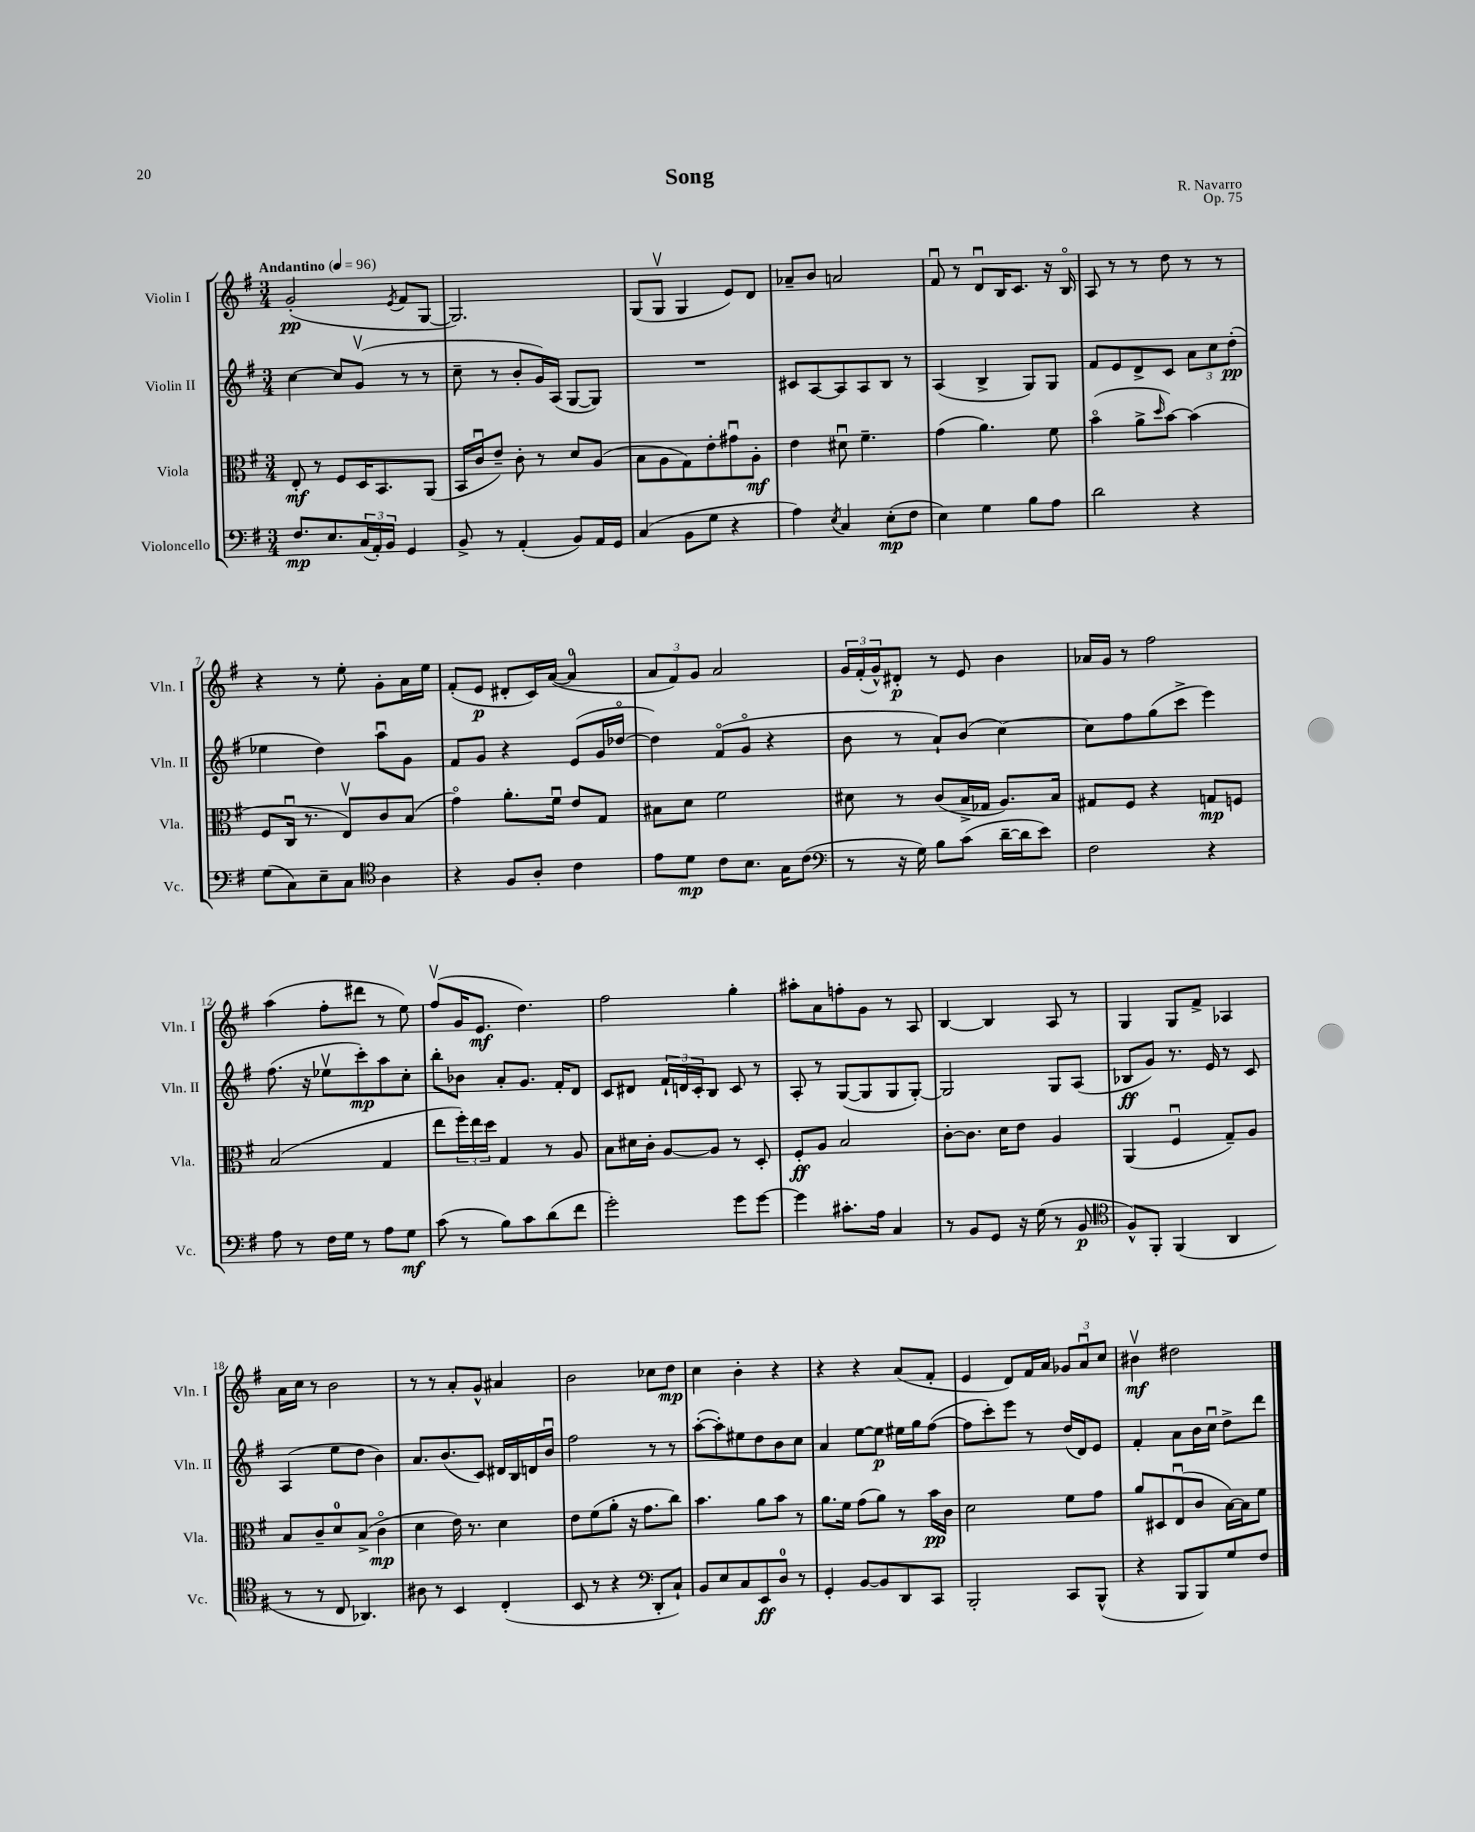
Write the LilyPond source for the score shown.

\header { title = "Song" composer = "R. Navarro" opus = "Op. 75" }
<<
\new StaffGroup <<
\new Staff = "s0" \with { instrumentName = "Violin I" shortInstrumentName = "Vln. I" } {
    \clef treble \key g \major \numericTimeSignature \time 3/4 \tempo "Andantino" 4 = 96
    g'2-.\pp( \acciaccatura { e'8 } fis'8 g8~ |
    g2.) |
    g8( g8\upbow g4 e'8) d'8 |
    aes'8-- b'8 a'2 |
    fis'8\downbow r8 d'8\downbow b16 c'8. r16 b16\flageolet |
    a8 r8 r8 d''8 r8 r8 |
    r4 r8 e''8-. g'8-. a'16 e''16 |
    fis'8-.( e'8\p dis'8-. c'16) a'16~( a'4-0 |
    \tuplet 3/2 { a'8 fis'8) g'8 } a'2 |
    \tuplet 3/2 { g'16 fis'16-.( g'16-^) } dis'8-.\p r8 e'8 b'4 |
    aes'16 g'16 r8 fis''2 |
    a''4( fis''8-. dis'''8 r8 e''8) |
    fis''8\upbow( g'16 e'8.\mf d''4.) |
    fis''2 g''4-. |
    ais''8-. a'8 f''8-. g'8 r8 a8 |
    b4~ b4 a8 r8 |
    g4 g8 fis'8-> aes4 |
    a'16 c''16 r8 b'2 |
    r8 r8 a'8-. g'8-^ ais'4 |
    b'2 ces''8 d''8\mp |
    c''4 b'4-. r4 |
    r4 r4 a'8( fis'8-. |
    e'4 d'8) fis'16 a'16 \tuplet 3/2 { ges'8 a'8\downbow c''8 } |
    bis'4\upbow\mf dis''2 \bar "|." |
}
\new Staff = "s1" \with { instrumentName = "Violin II" shortInstrumentName = "Vln. II" } {
    \clef treble \key g \major \numericTimeSignature \time 3/4
    c''4~ c''8 g'8\upbow( r8 r8 |
    c''8-- r8 b'8-. g'16) a16( g8~ g8) |
    R2. |
    cis'8 a8~ a8 a8 b8 r8 |
    a4( b4-> g8) g8 |
    fis'8 e'8 d'8-> c'8 \tuplet 3/2 { a'8 c''8 d''8-.\pp( } |
    ees''4 d''4) a''8\downbow g'8 |
    fis'8 g'8 r4 e'8( g'16 des''16~\flageolet |
    des''4) fis'8\flageolet( g'8\flageolet r4 |
    b'8 r8 a'8-!) b'8( c''4~) |
    c''8 fis''8 g''8( c'''8-> e'''4) |
    fis''8.( r16 ees''8\upbow c'''8-.\mp) a''8 c''8-. |
    b''8-. bes'8 a'8-. g'8. fis'16-. d'8 |
    c'8 dis'8 \tuplet 3/2 { fis'16-! d'16 c'16-. } b8 c'8 r8 |
    a8-. r8 g8~( g8 g8 g8~-.) |
    g2 g8 a8( |
    bes8\ff g'8) r8. e'16 r8 c'8 |
    a4( e''8 d''8 b'4) |
    a'8. b'8.( c'8) dis'16 b16 d'16 b'16\downbow |
    fis''2 r8 r8 |
    a''8~-.( a''8-.) eis''8 d''8 b'8 c''8 |
    a'4 e''8~ e''8\p eis''16 g''16 fis''8~( |
    fis''8 c'''8-.) e'''8 r8 d''16( d'16) e'8 |
    fis'4-. a'8 b'16 c''16\downbow d''8-> d'''8 \bar "|." |
}
\new Staff = "s2" \with { instrumentName = "Viola" shortInstrumentName = "Vla." } {
    \clef alto \key g \major \numericTimeSignature \time 3/4
    e8-.\mf r8 fis8 d16 b,8. a,8( |
    b,16 c'16\downbow e'8--) c'8-. r8 d'8 a8( |
    b8 a8 g8) e'8-. gis'8\downbow a8-.\mf |
    e'4 dis'8\downbow fis'4.-- |
    g'4( a'4.) fis'8 |
    b'4\flageolet( a'8-> \grace { d''16 } b'8~) b'4( |
    fis8 c16\downbow r8. e8\upbow) c'8 b8( |
    g'4\flageolet) a'8.-. fis'16\downbow e'8 g8 |
    bis8 d'8 fis'2 |
    dis'8 r8 c'8( b16-> ges16 a8.) b16 |
    gis8 fis8 r4 g8\mp f8 |
    b2( g4 |
    e''8 \tuplet 3/2 { fis''16-.) e''16 d''16 } g4 r8 a8 |
    b8 dis'16 c'16-. a8~ a8 r8 d8-. |
    fis8-.\ff a8 b2 |
    c'8~-. c'8. d'16 e'8 a4 |
    a,4( fis4\downbow g8--) a8 |
    b8 c'8-- d'8-0 b8->( c'4\flageolet\mp |
    d'4 e'16) r8. d'4 |
    e'8 fis'8( a'8-. r16 g'8. c''8) |
    b'4. a'8 b'8 r8 |
    a'8. fis'16 g'8( a'8) r8 b'16\pp c'16 |
    d'2 fis'8 g'8 |
    a'8 dis8 e8\downbow( c'8 b16~) b16 fis'8 \bar "|." |
}
\new Staff = "s3" \with { instrumentName = "Violoncello" shortInstrumentName = "Vc." } {
    \clef bass \key g \major \numericTimeSignature \time 3/4
    fis8.\mp e8. \tuplet 3/2 { c16( a,16-.) b,16 } g,4 |
    b,8-> r8 a,4-.( b,8) a,16 g,16 |
    c4( b,8 g8 r4 |
    a4) \acciaccatura { e8 } c4 e8-.\mp( fis8 |
    e4) g4 b8 a8 |
    d'2 r4 |
    g8( c8) e8-- c8 \clef tenor a4 |
    r4 fis8 a8-. c'4 |
    e'8 d'8\mp c'8 b8. g16 c'8( |
    \clef bass r8 r16 g16) b8 c'8( d'16~-- d'16 e'8) |
    fis2 r4 |
    a8 r8 fis16 g16 r8 a8 g8\mf |
    c'8( r8 b8) c'8 d'8( fis'8 |
    g'2-.) g'8 g'8~ |
    g'4 cis'8.-. a16 c4 |
    r8 b,8 g,8 r16 g16( r8 b,8\p |
    \clef tenor fis8-^) fis,8-. fis,4( a,4 |
    r8 r8 c8 aes,4.) |
    ais8 r8 b,4 c4-.( |
    b,8 r8 r4 \clef bass d,8-. c8-!) |
    b,8 e8 c8 e,8\ff d8-0 r8 |
    g,4-. b,8~ b,8 d,8 c,8 |
    b,,2-. c,8 b,,8-^( |
    r4 b,,8 b,,8) g8 fis8 \bar "|." |
}
>>
>>
